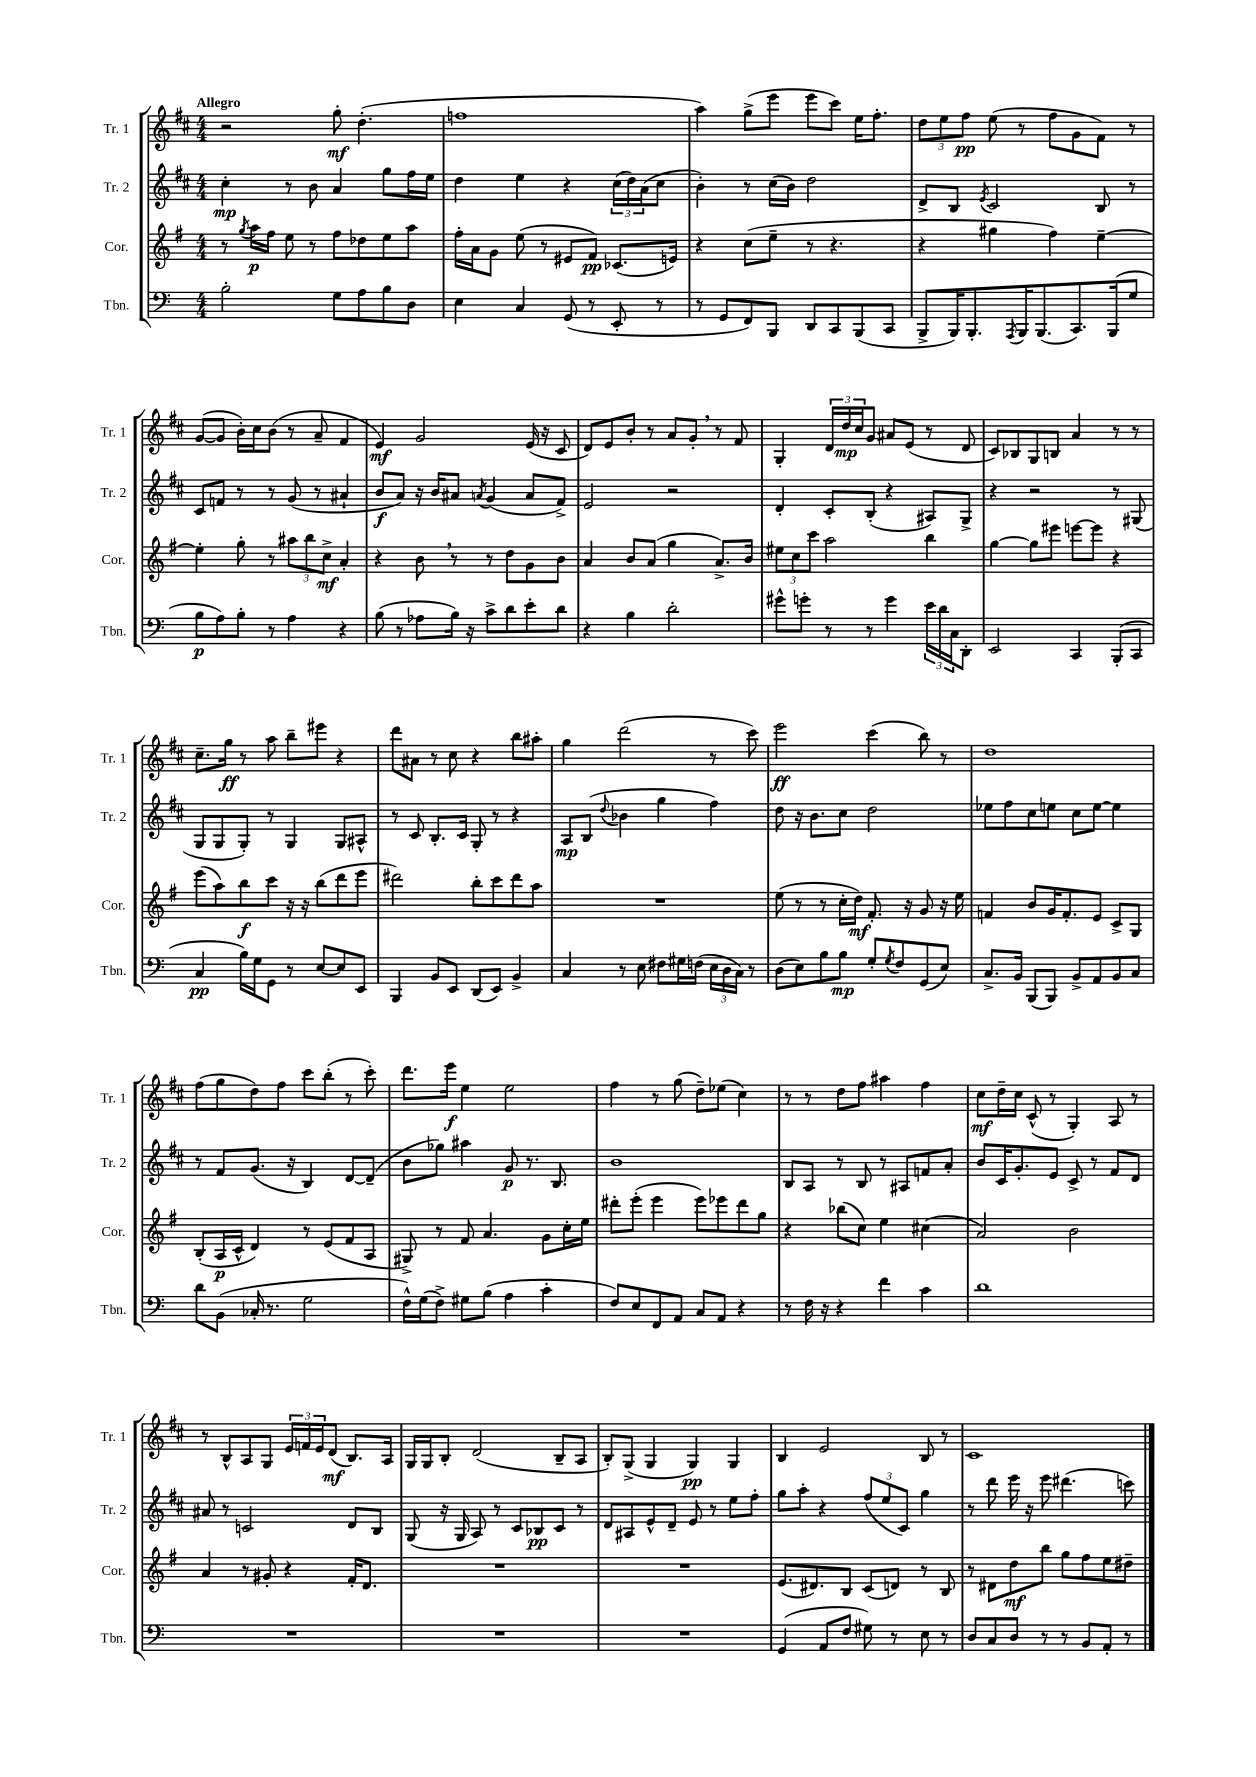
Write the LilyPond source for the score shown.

<<
\new StaffGroup <<
\new Staff = "s0" \with { instrumentName = "Tr. 1" shortInstrumentName = "Tr. 1" } {
    \clef treble \key d \major \numericTimeSignature \time 4/4 \tempo "Allegro"
    r2 g''8-.\mf d''4.-.( |
    f''1 |
    a''4) g''8->( e'''8 e'''8 cis'''8) e''16 fis''8.-. |
    \tuplet 3/2 { d''8 e''8 fis''8\pp } e''8( r8 fis''8 g'8 fis'8) r8 |
    g'8~( g'8 b'16-.) cis''16 b'8( r8 a'8-- fis'4 |
    e'4\mf) g'2 e'16( r16 cis'8 |
    d'8) e'8 b'8-. r8 a'8 g'8-. \breathe r8 fis'8 |
    g4-. \tuplet 3/2 { d'16 d''16\mp cis''16 } g'8 ais'8 e'8( r8 d'8 |
    cis'8) bes8 g8 b8 a'4 r8 r8 |
    cis''8.-- g''16\ff r8 a''8 b''8-- eis'''8 r4 |
    d'''8 ais'8 r8 cis''8 r4 b''8 ais''8-. |
    g''4 d'''2( r8 cis'''8) |
    e'''2\ff cis'''4( b''8) r8 |
    d''1 |
    fis''8( g''8 d''8) fis''8 cis'''8 b''8-.( r8 cis'''8-.) |
    d'''8. e'''16\f e''4 e''2 |
    fis''4 r8 g''8( d''8--) ees''8( cis''4) |
    r8 r8 d''8 fis''8 ais''4 fis''4 |
    cis''8\mf d''16-- cis''16 cis'8-^( r8 g4-.) a8 r8 |
    r8 b8-^ a8 g8 \tuplet 3/2 { e'16 f'16 e'16 } d'8\mf( b8.) a16 |
    g16 g16 b8-. d'2( b8-- a8 |
    b8-.) g8->( g4 g4\pp) g4 |
    b4 e'2 b8 r8 |
    cis'1 \bar "|." |
}
\new Staff = "s1" \with { instrumentName = "Tr. 2" shortInstrumentName = "Tr. 2" } {
    \clef treble \key d \major \numericTimeSignature \time 4/4
    cis''4-.\mp r8 b'8 a'4 g''8 fis''16 e''16 |
    d''4 e''4 r4 \tuplet 3/2 { cis''16( d''16) a'16( } cis''8 |
    b'4-.) r8 cis''16( b'16) d''2 |
    d'8-> b8 \acciaccatura { e'8 } cis'2 b8 r8 |
    cis'8 f'8 r8 r8 g'8( r8 ais'4-! |
    b'8\f a'8) r16 b'16 ais'8 \acciaccatura { a'8 } g'4( a'8 fis'8->) |
    e'2 r2 |
    d'4-. cis'8-. b8-.( r4 ais8) g8-> |
    r4 r2 r8 gis8( |
    g8 g8 g8-.) r8 g4 g8 ais8-^ |
    r8 cis'8 b8.-. cis'16 g8-. r8 r4 |
    a8\mp b8( \appoggiatura { d''8 } bes'4 g''4 fis''4) |
    d''8 r16 b'8. cis''8 d''2 |
    ees''8 fis''8 cis''8 e''8 cis''8 e''8~ e''4 |
    r8 fis'8 g'8.( r16 b4) d'8~ d'8--( |
    b'8 ges''8) ais''4 g'8\p r8. b8. |
    b'1 |
    b8 a8 r8 b8 r8 ais8 f'8 a'8-. |
    b'8 cis'16 g'8.-. e'8 cis'8-> r8 fis'8 d'8 |
    ais'8 r8 c'2 d'8 b8 |
    g8( r16 g16 a8) r8 cis'8 bes8\pp cis'8 r8 |
    d'8 ais8 e'8-^ d'8-- e'8 r8 e''8 fis''8-. |
    g''8 a''8-. r4 \tuplet 3/2 { fis''8( e''8 cis'8) } g''4 |
    r8 d'''8 e'''16 r16 e'''8 dis'''4.( c'''8) \bar "|." |
}
\new Staff = "s2" \with { instrumentName = "Cor." shortInstrumentName = "Cor." } {
    \clef treble \key g \major \numericTimeSignature \time 4/4
    r8 \acciaccatura { g''8 } a''16\p fis''16 e''8 r8 fis''8 des''8 e''8 a''8 |
    fis''16-. a'16 g'8 e''8( r8 eis'8 fis'8\pp) ces'8.( e'16) |
    r4 c''8( e''8-- r8 r4. |
    r4 gis''4 fis''4) e''4~-- |
    e''4-. g''8-. r8 \tuplet 3/2 { ais''8 b''8 c''8->\mf } a'4-. |
    r4 b'8 \breathe r8 r8 d''8 g'8 b'8 |
    a'4 b'8 a'8( g''4 a'8.->) b'16 |
    \tuplet 3/2 { eis''8 c''8 c'''8 } a''2 b''4 |
    g''4~ g''8 eis'''8 e'''8~ e'''8 r4 |
    e'''8( a''8) b''8\f c'''8 r16 r16 b''8( d'''8 e'''8 |
    dis'''2) b''8-. c'''8 dis'''8 a''8 |
    R1 |
    e''8( r8 r8 c''16-. d''16\mf) fis'8.-. r16 g'8 r16 e''16 |
    f'4 b'8 g'16 f'8.-. e'8 c'8-> g8 |
    b8-.( a16\p c'16-^ d'4) r8 e'8( fis'8 a8 |
    gis8->) r8 fis'8 a'4. g'8 c''16-. e''16 |
    dis'''8-. e'''8-.( e'''4 e'''8) ees'''8 dis'''8 g''8 |
    r4 bes''8( c''8) e''4 cis''4( |
    a'2) b'2 |
    a'4 r8 gis'8-. r4 fis'16-. d'8. |
    R1 |
    R1 |
    e'8.( dis'8.) b8 c'8( d'8) r8 b8 |
    r8 dis'8 d''8\mf b''8 g''8 fis''8 e''8 dis''8-- \bar "|." |
}
\new Staff = "s3" \with { instrumentName = "Tbn." shortInstrumentName = "Tbn." } {
    \clef bass \key c \major \numericTimeSignature \time 4/4
    b2-. g8 a8 b8 d8 |
    e4 c4 g,8( r8 e,8-. r8 |
    r8 g,8 f,8) b,,8 d,8 c,8 b,,8( c,8 |
    b,,8-> b,,16) b,,8.-. \acciaccatura { a,,8 } b,,16 b,,8.( c,8.) b,,16( g8 |
    b8\p a8) b8-. r8 a4 r4 |
    b8( r8 aes8 b16) r16 c'8-> d'8 e'8-. d'8 |
    r4 b4 d'2-. |
    gis'8-^ g'8-. r8 r8 g'4 \tuplet 3/2 { e'16 d'16 c16 } d,8-. |
    e,2 c,4 b,,8-.( c,8 |
    c4\pp b16) g16 g,8 r8 e8~ e8 e,8 |
    b,,4 b,8 e,8 d,8( e,8) b,4-> |
    c4 r8 e8 fis8 gis16 f16( \tuplet 3/2 { e16 d16 c16) } r8 |
    d8( e8) b8 b8\mp g8-. \acciaccatura { g8 } f8 g,8( e8) |
    c8.-> b,16 b,,8( b,,8) b,8-> a,8 b,8 c8 |
    d'8 b,8( ces16-. r8. g2 |
    f16-^) g16( f8->) gis8 b8( a4 c'4-. |
    f8) e8 f,8 a,8 c8 a,8 r4 |
    r8 f16 r16 r4 f'4 c'4 |
    d'1 |
    R1 |
    R1 |
    R1 |
    g,4( a,8 f8 gis8) r8 e8 r8 |
    d8 c8 d8 r8 r8 b,8 a,8-. r8 \bar "|." |
}
>>
>>
\layout { \context { \Score \remove "Bar_number_engraver" } }
